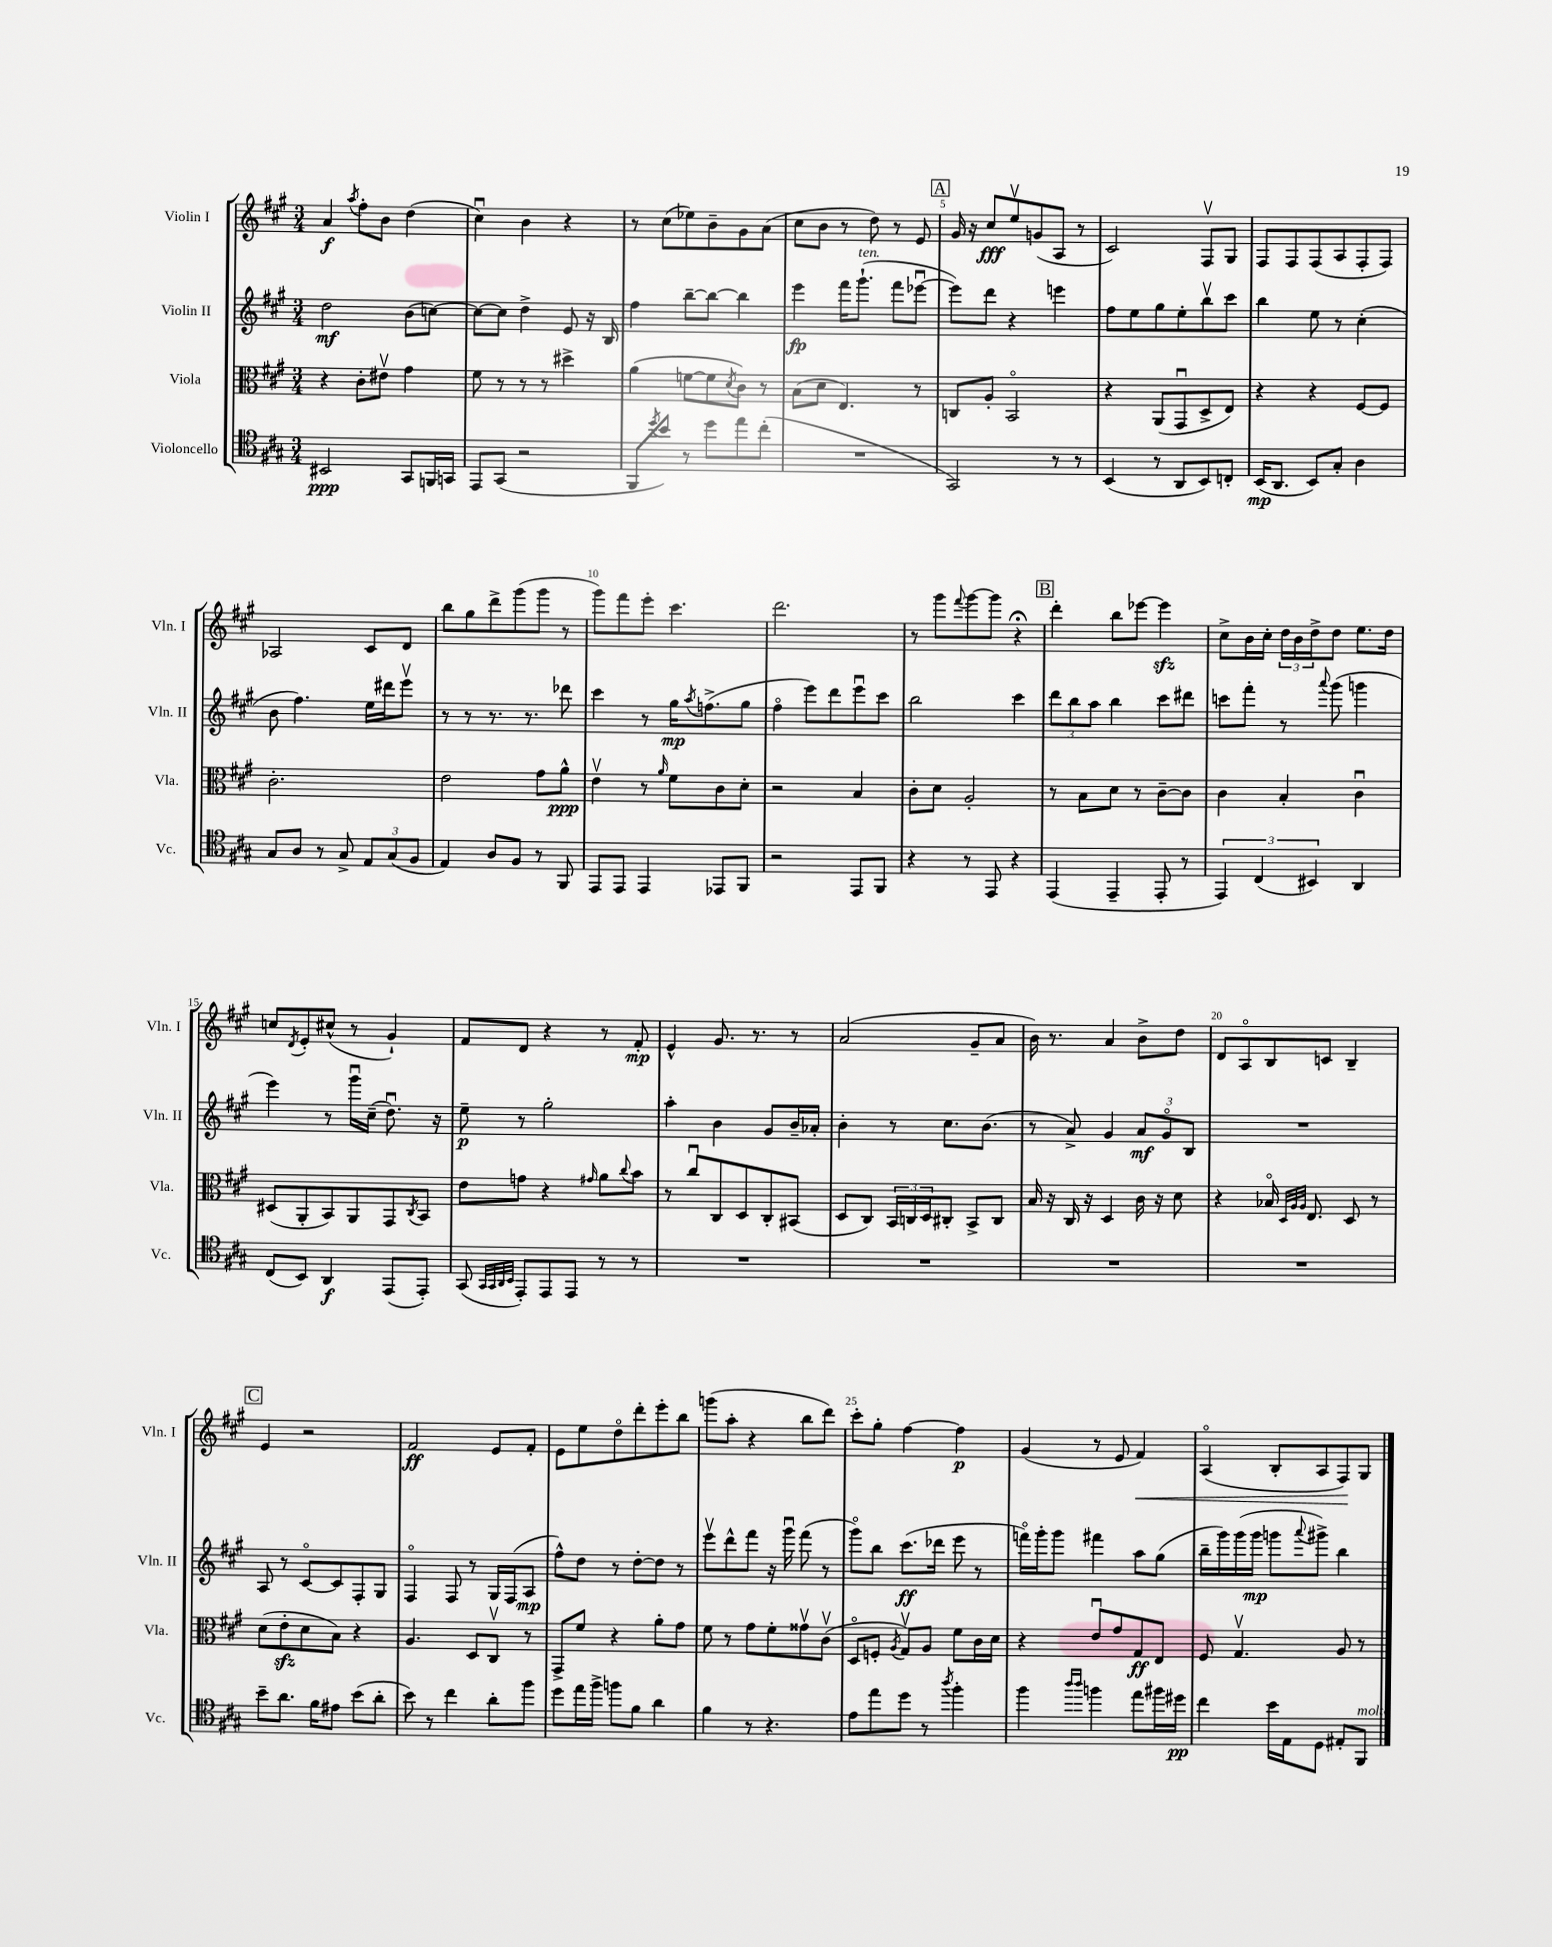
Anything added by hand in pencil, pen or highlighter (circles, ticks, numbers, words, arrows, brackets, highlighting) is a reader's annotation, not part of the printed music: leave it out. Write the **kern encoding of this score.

**kern	**dynam	**kern	**dynam	**kern	**dynam	**kern	**dynam
*part4	*part4	*part3	*part3	*part2	*part2	*part1	*part1
*staff4	*staff4	*staff3	*staff3	*staff2	*staff2	*staff1	*staff1
*I"Violoncello	*	*I"Viola	*	*I"Violin II	*	*I"Violin I	*
*I'Vc.	*	*I'Vla.	*	*I'Vln. II	*	*I'Vln. I	*
*clefC4	*	*clefC3	*	*clefG2	*	*clefG2	*
*k[f#c#g#]	*	*k[f#c#g#]	*	*k[f#c#g#]	*	*k[f#c#g#]	*
*M3/4	*	*M3/4	*	*M3/4	*	*M3/4	*
=1	=1	=1	=1	=1	=1	=1	=1
2BB#X/	ppp	4r	.	2dd\	mf	4a/	f
.	.	.	.	.	.	8qaa/	.
.	.	8c#'\L	.	.	.	8ff#'\L	.
.	.	8e#Xv\J	.	.	.	8b\J	.
8GG#/L	.	4g#\	.	(8b\L	.	(4dd\	.
16FFn/L	.	.	.	[8ccn\J)	.	.	.
16GGn/JJ	.	.	.	.	.	.	.
=2	=2	=2	=2	=2	=2	=2	=2
8EE/L	.	8f#\	.	8cc\L_	.	4cc#u\)	.
(8GG#/J	.	8r	.	8cc\J]	.	.	.
2r	.	8r	.	4dd^\	.	4b\	.
.	.	8r	.	.	.	.	.
.	.	4dd#X^\	.	8e/	.	4r	.
.	.	.	.	16r	.	.	.
.	.	.	.	16B/	.	.	.
=3	=3	=3	=3	=3	=3	=3	=3
8FF#/L	.	(4a\	.	4ff#\	.	8r	.
8qdd/	.	.	.	.	.	.	.
8b/J)	.	.	.	.	.	(8cc#\L	.
8r	.	[8fn\L	.	[8bb~\L	.	8ee-X\)	.
8dd\L	.	8f\]	.	8bb\J_	.	8b~\	.
.	.	8qd/	.	.	.	.	.
8ee\	.	8c#\J)	.	4bb\]	.	8g#\	.
(8cc#'\J	.	8r	.	.	.	(8a\J	.
=4	=4	=4	=4	=4	=4	=4	=4
2.r	.	(8B\L	.	4eee\	fp	8cc#\L	.
.	.	8d\J	.	.	.	8b\J	.
.	.	4.E/)	.	16fff#\KL	.	8r	.
!	!	!	!	!LO:TX:a:i:t=ten.	!	!	!
.	.	.	.	(8.ggg#`\J	.	.	.
.	.	.	.	.	.	8dd\)	.
.	.	.	.	8fff#\L	.	8r	.
.	.	8r	.	[8eee-Xu\J	.	8e/	.
!!LO:REH:place=s1:t=A
=5	=5	=5	=5	=5	=5	=5	=5
2GG#/)	.	8Cn/L	.	8eee-\L])	.	16g#/	.
.	.	.	.	.	.	16r	.
.	.	8A'/J	.	8ddd\J	.	8cc#/L	fff
.	.	2BB/	.	4r	.	8eev/	.
.	.	.	.	.	.	(8gn/	.
8r	.	.	.	4eeen\	.	8A/J	.
8r	.	.	.	.	.	8r	.
=6	=6	=6	=6	=6	=6	=6	=6
(4BB/	.	4r	.	8ff#\L	.	2c#/)	.
.	.	.	.	8ee\	.	.	.
8r	.	(8AA/L	.	8gg#\	.	.	.
8AA/L	.	8GG#u/	.	8ee'\	.	.	.
8BB/)	.	8D^/	.	8bbv\	.	8F#v/L	.
8Cn'/J	.	8E/J)	.	8ccc#\J	.	8G#/J	.
=7	=7	=7	=7	=7	=7	=7	=7
(16BB/KL	mp	4r	.	4bb\	.	8F#/L	.
8.AA/J	.	.	.	.	.	.	.
.	.	.	.	.	.	8F#/	.
8BB/L)	.	4r	.	8ee\	.	(8F#/	.
8G#'/J	.	.	.	8r	.	8A/	.
4A\	.	[8F#/L	.	(4cc#'\	.	8F#'/	.
.	.	8F#/J]	.	.	.	8F#/J)	.
!!LO:LB:g=z
=8	=8	=8	=8	=8	=8	=8	=8
8G#/L	.	2.c#'\	.	8b\	.	2A-X/	.
8A/J	.	.	.	4.ff#\)	.	.	.
8r	.	.	.	.	.	.	.
8G#^/	.	.	.	.	.	.	.
12E/L	.	.	.	16ee\LL	.	8c#/L	.
.	.	.	.	16ddd#X\J	.	.	.
(12G#/	.	.	.	.	.	.	.
.	.	.	.	8eeev\J	.	8d/J	.
12F#/J	.	.	.	.	.	.	.
=9	=9	=9	=9	=9	=9	=9	=9
4E/)	.	2e\	.	8r	.	8bb\L	.
.	.	.	.	8r	.	8gg#\	.
8A/L	.	.	.	8.r	.	8ddd^\	.
8F#/J	.	.	.	.	.	(8ggg#\	.
.	.	.	.	8.r	.	.	.
8r	.	8g#\L	.	.	.	8ggg#\J	.
8FF#/	.	8a^^\J	ppp	8ddd-X\	.	8r	.
=10	=10	=10	=10	=10	=10	=10	=10
8EE/L	.	4ev\	.	4ccc#\	.	8ggg#\L)	.
8EE/J	.	.	.	.	.	8fff#\	.
4EE/	.	8r	.	8r	.	8eee'\J	.
.	.	16qqa/	.	.	.	.	.
.	.	8f#\L	.	16gg#\KL	mp	4.ccc#\	.
.	.	.	.	8qaa/	.	.	.
.	.	.	.	(8.ffn^\	.	.	.
8EE-X/L	.	8c#\	.	.	.	.	.
8FF#/J	.	8d'\J	.	8gg#\J	.	.	.
=11	=11	=11	=11	=11	=11	=11	=11
2r	.	2r	.	4ff#\	.	2.ddd\	.
.	.	.	.	8eee\L)	.	.	.
.	.	.	.	8ddd\	.	.	.
8EE/L	.	4B/	.	8eeeu\	.	.	.
8FF#/J	.	.	.	8ccc#\J	.	.	.
=12	=12	=12	=12	=12	=12	=12	=12
4r	.	8c#'\L	.	2bb\	.	8r	.
.	.	8d\J	.	.	.	8ggg#\L	.
.	.	.	.	.	.	8qqfff#/	.
8r	.	2A'/	.	.	.	[8ggg#\	.
8EE/	.	.	.	.	.	8ggg#\J]	.
4r	.	.	.	4ccc#\	.	4r;<	.
!!LO:REH:place=s1:t=B
=13	=13	=13	=13	=13	=13	=13	=13
(4EE/	.	8r	.	12ddd\L	.	4ddd'\	.
.	.	.	.	12bb\	.	.	.
.	.	8B\L	.	.	.	.	.
.	.	.	.	12aa\J	.	.	.
4EE~/	.	8d\J	.	4bb\	.	8bb\L	.
.	.	8r	.	.	.	[8eee-X\J	.
8EE'/	.	[8c#~\L	.	8ccc#\L	.	4eee-zz\]	.
8r	.	8c#\J]	.	8ddd#X\J	.	.	.
=14	=14	=14	=14	=14	=14	=14	=14
6EE/)	.	4c#\	.	8cccn\L	.	8cc#^\L	.
.	.	.	.	8fff#'\J	.	16b\L	.
(6C#/	.	.	.	.	.	.	.
.	.	.	.	.	.	16cc#'\JJ	.
.	.	4B'/	.	8r	.	24dd\LL	.
.	.	.	.	.	.	24b\	.
6BB#X/)	.	.	.	.	.	24dd^\J	.
.	.	.	.	8qqaaa/	.	.	.
.	.	.	.	(8ggg#\	.	8dd\J	.
4AA/	.	4c#u\	.	4gggn\	.	8.ee\L	.
.	.	.	.	.	.	16dd\Jk	.
!!LO:LB:g=z
=15	=15	=15	=15	=15	=15	=15	=15
(8C#/L	.	(8D#X/L	.	4eee\)	.	8ccn/L	.
.	.	.	.	.	.	8qd/	.
8BB/J)	.	8AA'/	.	.	.	8e'/	.
4AA/	f	8BB/)	.	8r	.	(8cc#X^^/J	.
.	.	8AA/	.	16ggg#u\LL	.	8r	.
.	.	.	.	(16cc#~\JJ	.	.	.
(8EE/L	.	8GG#/	.	8.ddu\)	.	4g#`/)	.
.	.	8qC#/	.	.	.	.	.
8EE'/J)	.	8BB/J	.	.	.	.	.
.	.	.	.	16r	.	.	.
=16	=16	=16	=16	=16	=16	=16	=16
(8GG#/	.	8e\L	.	8ee~\	p	8f#/L	.
32qqGG#/LLL	.	.	.	.	.	.	.
32qqGG#/	.	.	.	.	.	.	.
32qqAA/	.	.	.	.	.	.	.
32qqBB/JJJ	.	.	.	.	.	.	.
8EE'/L)	.	8gn\J	.	8r	.	8d/J	.
8EE/	.	4r	.	2gg#'\	.	4r	.
8EE/J	.	.	.	.	.	.	.
.	.	16qqg#X/	.	.	.	.	.
8r	.	8a\L	.	.	.	8r	.
.	.	8qqcc#/	.	.	.	.	.
8r	.	8b\J	.	.	.	8f#'/	mp
=17	=17	=17	=17	=17	=17	=17	=17
2.r	.	8r	.	4aa'\	.	4e^^/	.
.	.	8cc#u/L	.	.	.	.	.
.	.	8C#/	.	4b\	.	8.g#/	.
.	.	8D/	.	.	.	.	.
.	.	.	.	.	.	8.r	.
.	.	8C#'/	.	8g#/L	.	.	.
.	.	(8BB#X/J	.	16b~/L	.	8r	.
.	.	.	.	16a-X'/JJ	.	.	.
=18	=18	=18	=18	=18	=18	=18	=18
2.r	.	8D/L	.	4b'\	.	(2a/	.
.	.	8C#/J)	.	.	.	.	.
.	.	24BB/LL	.	8r	.	.	.
.	.	24Cn/	.	.	.	.	.
.	.	24D/J	.	.	.	.	.
.	.	8C#X'/J	.	8.cc#\L	.	.	.
.	.	8BB^/L	.	.	.	8g#~/L	.
.	.	.	.	(8.b\J	.	.	.
.	.	8C#/J	.	.	.	8a/J	.
=19	=19	=19	=19	=19	=19	=19	=19
2.r	.	16B/	.	8r	.	16b\)	.
.	.	16r	.	.	.	8.r	.
.	.	16C#/	.	8a^/)	.	.	.
.	.	16r	.	.	.	.	.
.	.	4D/	.	4g#/	.	4a/	.
.	.	16c#\	.	12a/L	mf	8b^\L	.
.	.	16r	.	.	.	.	.
.	.	.	.	12g#/	.	.	.
.	.	8d\	.	.	.	8dd\J	.
.	.	.	.	12B/J	.	.	.
=20	=20	=20	=20	=20	=20	=20	=20
2.r	.	4r	.	2.r	.	8d/L	.
.	.	.	.	.	.	8A/	.
.	.	16B-X/	.	.	.	8B/	.
.	.	32qqD/LLL	.	.	.	.	.
.	.	32qqA/	.	.	.	.	.
.	.	32qqA/JJJ	.	.	.	.	.
.	.	8.E/	.	.	.	.	.
.	.	.	.	.	.	8cn/J	.
.	.	8D/	.	.	.	4B~/	.
.	.	8r	.	.	.	.	.
!!LO:LB:g=z
!!LO:REH:place=s1:t=C
=21	=21	=21	=21	=21	=21	=21	=21
8b~\L	.	(8d\L	.	8A/	.	4e/	.
8.a\J	.	8ezz'\	.	8r	.	.	.
.	.	8d\	.	[8c#/L	.	2r	.
16f#\KL	.	.	.	.	.	.	.
8e#X\J	.	8B\J)	.	8c#/]	.	.	.
(8b\L	.	4r	.	8F#'/	.	.	.
8a'\J	.	.	.	8G#/J	.	.	.
=22	=22	=22	=22	=22	=22	=22	=22
8b\)	.	4.A/	.	4F#/	.	2f#/	ff
8r	.	.	.	.	.	.	.
4cc#\	.	.	.	8F#/	.	.	.
.	.	8D/L	.	8r	.	.	.
8a'\L	.	8C#v/J	.	16G#/LL	.	8e/L	.
.	.	.	.	(16F#/J	.	.	.
8ff#\J	.	8r	.	8A/J	mp	8f#'/J	.
=23	=23	=23	=23	=23	=23	=23	=23
8dd\L	.	8GG#^/L	.	8ff#^^\L)	.	8e\L	.
16ee\L	.	8f#/J	.	8dd\J	.	8ee\	.
16ff#^\JJ	.	.	.	.	.	.	.
8ffn\L	.	4r	.	8r	.	8dd\	.
8f#\J	.	.	.	[8dd'\L	.	8ddd'\	.
4a\	.	8a'\L	.	8dd\J]	.	8eee'\	.
.	.	8g#\J	.	8r	.	8bb\J	.
=24	=24	=24	=24	=24	=24	=24	=24
4f#\	.	8f#\	.	8eeev\L	.	(8gggn\L	.
.	.	8r	.	8ddd^^\	.	8aa'\J	.
8r	.	8g#\L	.	8fff#\J	.	4r	.
4.r	.	8f#'\	.	16r	.	.	.
.	.	.	.	16ggg#u\	.	.	.
.	.	8g##Xv\	.	(8fff#\	.	8bb\L	.
.	.	(8c#v\J	.	8r	.	8ddd\J)	.
=25	=25	=25	=25	=25	=25	=25	=25
8e\L	.	8D/L	.	8ggg#\L)	.	8ccc#'\L	.
8ee\	.	8Fn'/J	.	8bb\J	.	8gg#'\J	.
.	.	8qA/	.	.	.	.	.
8dd\J	.	8G#v/L)	.	(8.ccc#\L	ff	[4ff#\	.
8r	.	8A/J	.	.	.	.	.
.	.	.	.	16ddd-X\Jk	.	.	.
8qaa/	.	.	.	.	.	.	.
4ff#'\	.	8f#\L	.	8eee\	.	4ff#\]	p
.	.	16c#\L	.	8r	.	.	.
.	.	16d\JJ	.	.	.	.	.
=26	=26	=26	=26	=26	=26	=26	=26
4ff#\	.	4r	.	16fffn\LL)	.	(4g#/	.
.	.	.	.	16ggg#'\J	.	.	.
.	.	.	.	8ggg#\J	.	.	.
16qqaa/LL	.	.	.	.	.	.	.
16qqaa/JJ	.	.	.	.	.	.	.
4ffn\	.	8eu/L	.	4fff#X\	.	8r	.
.	.	8g#/	.	.	.	8e/	.
!	!	!	!	!	!	!	!LO:HP:b
8ee\L	.	8G#/	ff	8aa\L	.	4f#/)	<
16ff#X\L	.	8E/J	.	(8gg#\J	.	.	.
16dd#X\JJ	pp	.	.	.	.	.	.
=27	=27	=27	=27	=27	=27	=27	=27
4cc#\	.	8F#/	.	16bb~\LL	.	(4A/	.
.	.	.	.	16ggg#\)	.	.	.
.	.	4.G#v/	.	(16ggg#\	.	.	.
.	.	.	.	16ggg#\JJ	mp	.	.
16b\LL	.	.	.	8gggn\L	.	8B'/L	.
16E\J	.	.	.	.	.	.	.
.	.	.	.	8qqaaa/	.	.	.
8D\J	.	.	.	8ggg#X^\J)	.	8A/	.
8E#X'/L	.	8A/	.	4bb\	.	8F#/)	.
!LO:TX:a:i:t=molto	!	!	!	!	!	!	!
8FF#/J	.	8r	.	.	.	8G#/J	[
==	==	==	==	==	==	==	==
*-	*-	*-	*-	*-	*-	*-	*-
